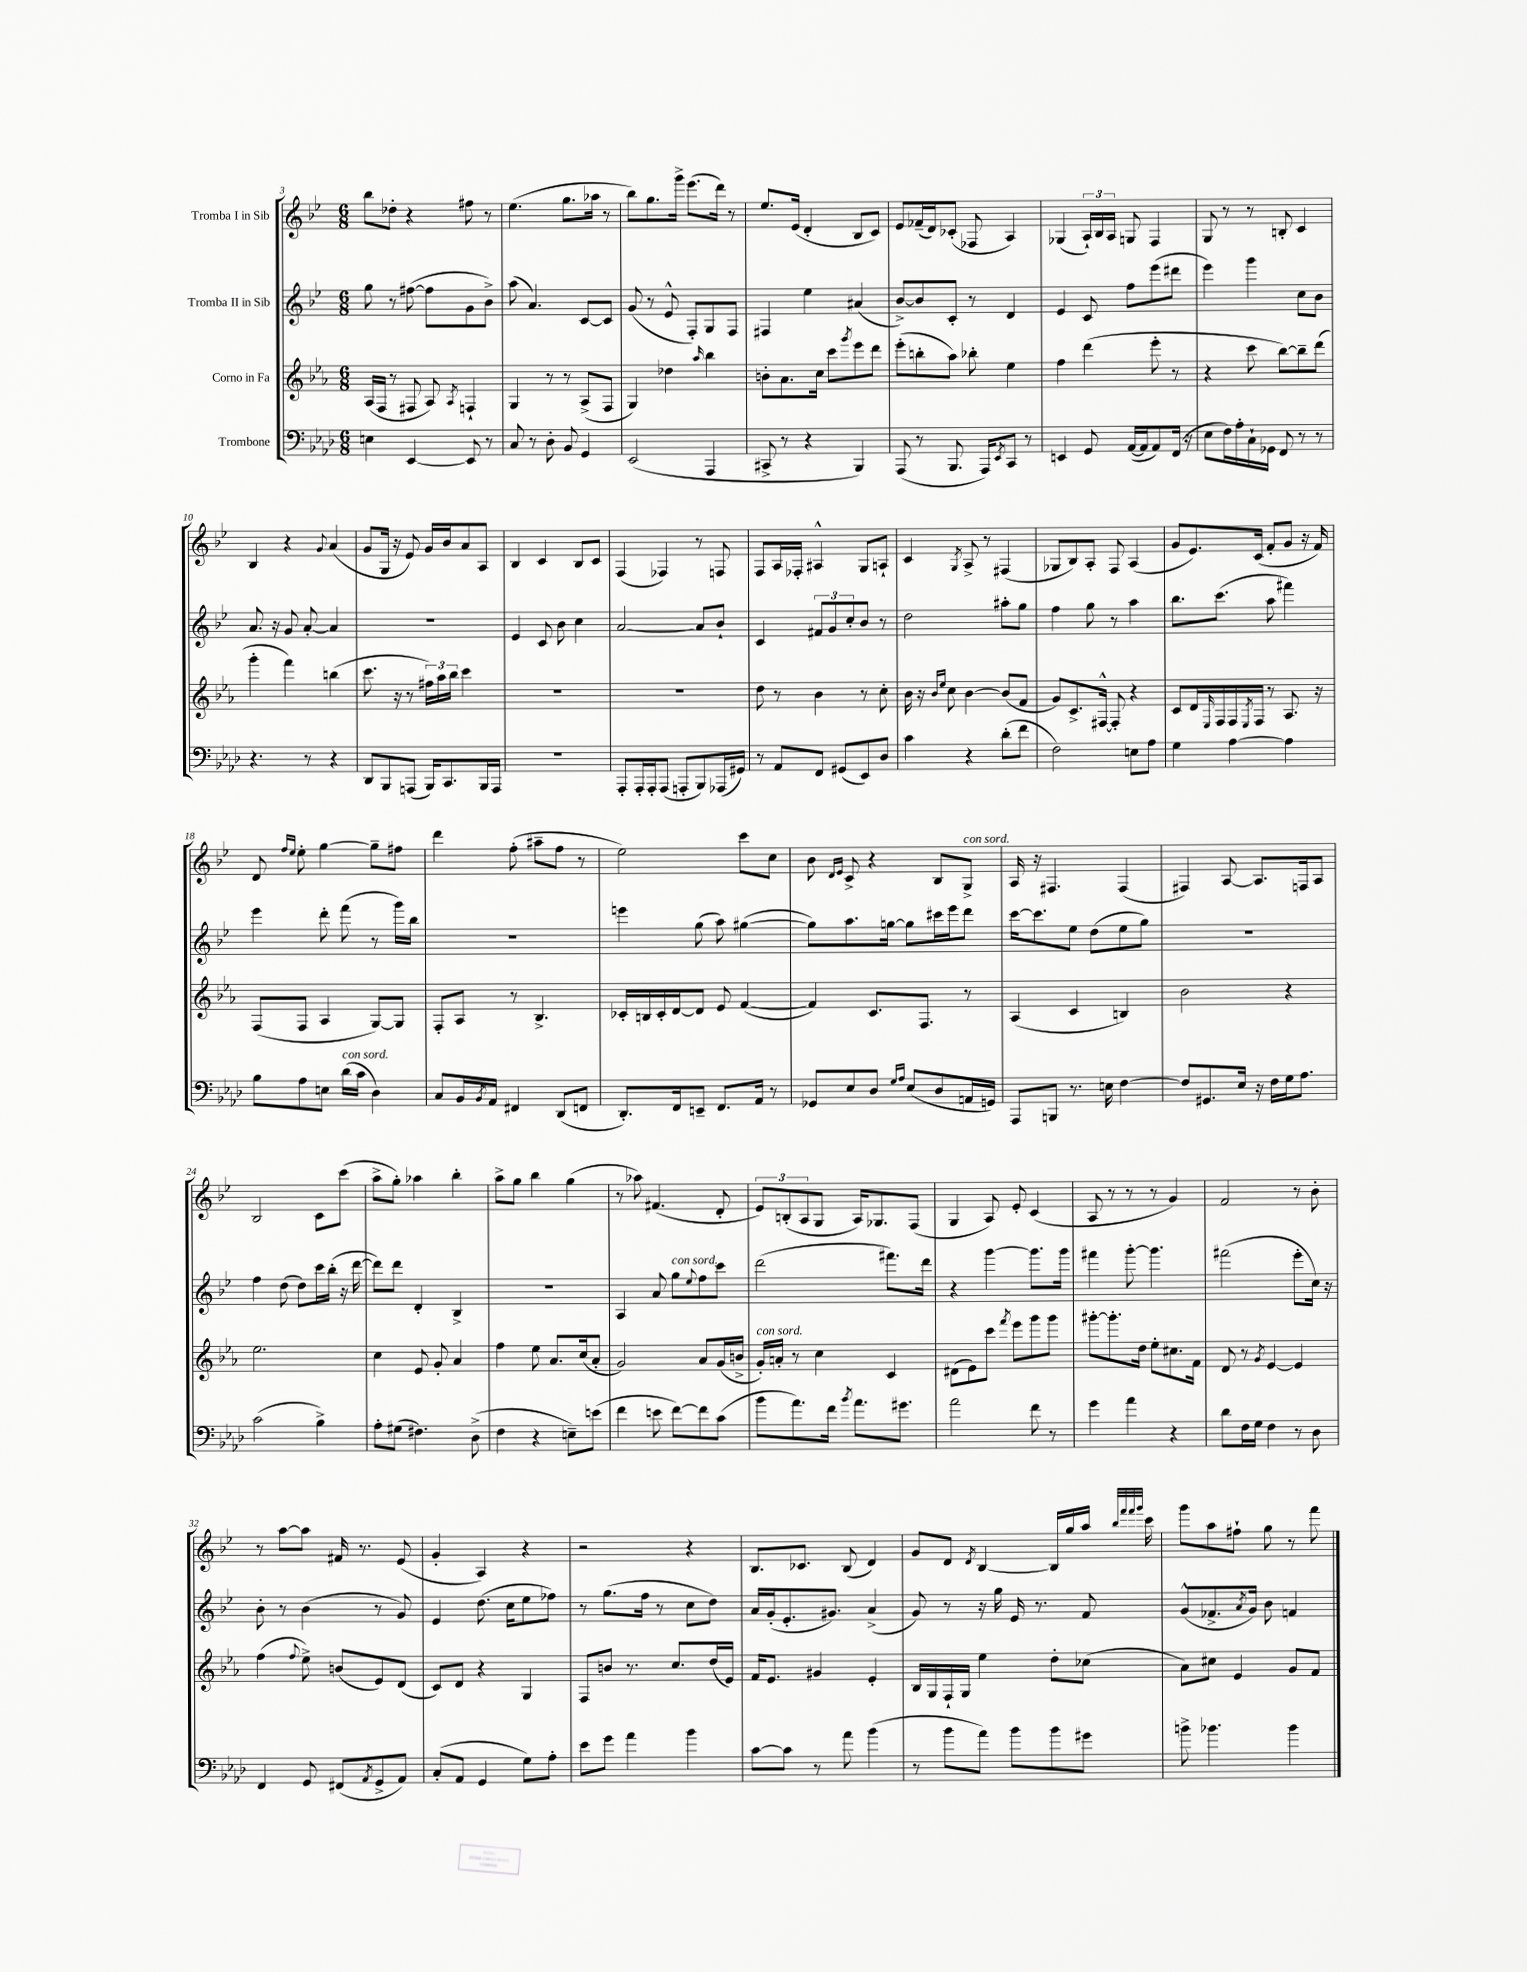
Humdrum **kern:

**kern	**kern	**kern	**kern
*part4	*part3	*part2	*part1
*staff4	*staff3	*staff2	*staff1
*I"Trombone	*I"Corno in Fa	*I"Tromba II in Sib	*I"Tromba I in Sib
*clefF4	*clefG2	*clefG2	*clefG2
*k[b-e-a-d-]	*k[b-e-a-]	*k[b-e-]	*k[b-e-]
*M6/8	*M6/8	*M6/8	*M6/8
=3	=3	=3	=3
4En\	(16A-/LL	8gg\	8bb-\L
.	16F/JJ	.	.
.	8r	8r	8dd-X'\J
[4EE-/	8F#X/	([8ff#X\	4r
.	8A-/)	8ff#\L]	.
.	8qA-/	.	.
8EE-/]	4Fn`/	8g\	8ff#X\
8r	.	8b-^\J)	8r
=4	=4	=4	=4
8C/	4G/	(8aa\	(4.ee-\
8r	.	4.a/)	.
8D-'\	8r	.	.
8BB-/	8r	.	8.gg\L
4GG/	(8A-^/L	[8c/L	.
.	.	.	16aa-X\Jk
.	8F/J	8c/J]	8r
=5	=5	=5	=5
(2EE-/	4G/)	(8g/	8bb-\L)
.	.	8r	8.gg\
.	4dd-X\	8e-^^/	.
.	.	.	16ggg^\Jk
.	.	8F'/L)	(8.eee-\L
.	16qqaa-/	.	.
4AAA-/	4bb-\	8G/	.
.	.	.	16ddd\Jk)
.	.	8F/J	8r
=6	=6	=6	=6
8CC#X^/	8bn'\L	4F#X/	8.ee-/L
8r	8.a-\	.	.
.	.	.	(16e-/Jk
4r	.	4ee-\	4d'/
.	16cc\Jk	.	.
.	8ccc\L	.	.
.	8qggg/	.	.
4BBB-/)	8eee-\	(4a#X/	8B-/L
.	8ddd\J	.	8c/J)
=7	=7	=7	=7
(8AAA-/	(8eee-'\L	[8b-^/L)	8e-/L
8r	8bbn'\	8b-/]	(16f-X~/L
.	.	.	16d/J)
8.BBB-/	8aa-\J)	8c'/J	(8c-X'/J
.	8bb-X'\	8r	8F-X/
16AAA-/KL)	.	.	.
8qEE-/	.	.	.
8CC/J	4ee-\	4d/	4A/)
8r	.	.	.
=8	=8	=8	=8
4EEn/	4ff\	4e-/	(4G-X/
8GG/	(4ddd\	8c/	24A`/LL)
.	.	.	24B-/
.	.	.	24A/JJ
([16AA-/LL	.	8ff\L	8Gn/
16AA-/J]	.	.	.
8AA-/)	8eee-'\	(8eee-\	4F/
(16FF/Jk	8r	8ddd#X\J	.
16r	.	.	.
=9	=9	=9	=9
8E-\L	4r	4eee-\)	8G/
16F\L)	.	.	8r
16A-'\	.	.	.
16C`\	8ccc\	4ggg\	8r
16GG-X\JJ	.	.	.
8FF/	[8bb-\L)	.	8Bn'/
8r	8bb-~\]	8cc\L	4c/
8r	(8ddd\J	8b-\J	.
!!LO:LB:g=z
=10	=10	=10	=10
4.r	4ggg'\	8.a/	4B-/
.	.	16r	.
.	4fff\)	8g/	4r
8r	.	[8a'/	.
.	.	.	8qqg/
4r	(4bbn\	4a/]	(4a/
=11	=11	=11	=11
8DD-/L	8.ccc\	2.r	8g/L
8BBB-/	.	.	16G/Jk
.	16r	.	16r
(8AAAn/J	8r	.	8e-/)
16BBB-/KL)	24ff#X\LL)	.	16g/LL
.	24aa-\	.	.
8.CC/	.	.	16b-/J
.	24bb-\JJ	.	.
.	4ccc\	.	8a/
16BBB-/L	.	.	8A/J
16AAA/JJ	.	.	.
=12	=12	=12	=12
2.r	2.r	4e-/	4B-/
.	.	8c/	4c/
.	.	8b-\	.
.	.	4cc\	8B-/L
.	.	.	8c/J
=13	=13	=13	=13
8AAA-'/L	2.r	[2a/	(4F/
16AAA-'/L	.	.	.
16AAA-'/J	.	.	.
(8AAA-/J	.	.	4F-X/)
8AAAn'/L	.	.	.
8BBB-/)	.	8a/L]	8r
(16AAA-X/L	.	8b-`/J	8Fn/
16GG#X/JJ)	.	.	.
=14	=14	=14	=14
8r	8dd\	4c/	8F/L
8AA-/L	8r	.	16A/L
.	.	.	16F-X'/JJ
8FF/J	4b-\	12f#X/L	4A#X^^/
.	.	12g/	.
(8GG#X/L	.	.	.
.	.	12cc'/	.
8EE-/)	8r	8b-/J	8G/L
8D-/J	8cc'\	8r	8An`/J
=15	=15	=15	=15
4c\	16b-\	2dd\	4c/
.	16r	.	.
.	16qqb-/LL	.	.
.	16qqee-/JJ	.	.
.	8cc\	.	.
.	.	.	8qG/
4r	[4b-\	.	8A^/
.	.	.	8r
(8d-'\L	(8b-/L]	8aa#X'\L	(4F#X/
8f\J	8f/J	8gg\J	.
=16	=16	=16	=16
2F\)	8g/L)	4ff\	8G-X/L
.	8.c^/	.	8B-/)
.	.	8gg\	8A'/J
.	[16F#X^^/Jk	.	.
.	8F#'/]	8r	8F/
8En\L	4r	4aa\	(4A/
8A-\J	.	.	.
=17	=17	=17	=17
4G\	8c/L	8.bb-\L	8g/L
.	16d/L	.	8.e-/)
.	16qqE-/	.	.
.	16F/	(8.ccc\J	.
[4A-\	16F/	.	.
.	8qE-/	.	.
.	16F/JJ	.	(16c/Jk
.	8r	8aa\	8f'/L
4A-\]	8.A-/	4fff#X\)	8g/J
.	.	.	16r
.	16r	.	16f/)
!!LO:LB:g=z
=18	=18	=18	=18
8B-\L	(8F/L	4eee-\	8d/
.	.	.	16qqff/LL
.	.	.	16qqee-/JJ
8A-\	8F/J	.	8ee-'\
8En\J	4A-/	8ddd'\	[4gg\
!LO:TX:a:i:t=con sord.	!	!	!
(16d-\LL	.	(8fff\	.
16c\JJ	.	.	.
4D-\)	[8G/L)	8r	8gg~\L]
.	8G/J]	16ggg\LL)	8ff#X\J
.	.	16bb-\JJ	.
=19	=19	=19	=19
8C/L	8F'/L	2.r	4ddd\
16BB-/L	8A-/J	.	.
8qBB-/	.	.	.
16AA-/JJ	.	.	.
4FF#X/	8r	.	(8ff'\
.	4.B-^/	.	8aa#X~\L
(8DD-/L	.	.	8ff\J
8FFn/J	.	.	8r
=20	=20	=20	=20
8.DD-'/L)	16c-X'/LL	4eeen\	2ee-\)
.	16Bn/	.	.
.	16c-'/	.	.
16FF/k	[16d/J	.	.
8EEn~/J	8d/J]	(8gg\	.
8.FF/L	8e-/	8aa\)	.
.	([4f/	([4gg#X\	8ccc\L
16AA-/Jk	.	.	.
8r	.	.	8cc\J
=21	=21	=21	=21
8GG-X/L	4f/])	8gg#\L])	8b-\
.	.	.	16qqd/LL
.	.	.	16qqe-/JJ
8E-/	.	8.aa\	8c^/
8D-/J	8.c/L	.	4r
.	.	[16ggn\Jk	.
16qqG/LL	.	.	.
16qqA-/JJ	.	.	.
(8E-/L	.	8gg\L]	.
.	8.F/J	.	.
8D-/	.	16ccc#X\L	8B-/L
.	.	16eee-\J	.
!	!	!	!LO:TX:a:i:t=con sord.
16AAn/L	8r	8ddd\J	8G^/J
16GGn/JJ)	.	.	.
=22	=22	=22	=22
8AAA-/L	(4A-/	[16ccc\KL	16A/
.	.	8.ccc\]	16r
8BBBn/J	.	.	4.F#X/
8.r	4c/	8ee-\J	.
.	.	(8dd\L	.
16En\	.	.	.
[4F\	4Bn/)	8ee-\	(4F#/
.	.	8gg\J)	.
=23	=23	=23	=23
8F/L]	2b-\	2.r	4F#X/)
8.GG#X/	.	.	.
.	.	.	[8A/
16E-/Jk	.	.	.
16r	.	.	8.A/L]
16F\LL	.	.	.
16G\J	4r	.	.
8.A-\J	.	.	16Fn/k
.	.	.	8A/J
!!LO:LB:g=z
=24	=24	=24	=24
(2c\	2.ee-\	4ff\	2B-/
.	.	(8dd\	.
.	.	8dd\L)	.
4B-^\)	.	16ccc\L	8c\L
.	.	(16bb-'\JJ	.
.	.	16r	(8ccc\J
.	.	[16ddd\	.
=25	=25	=25	=25
8A-'\L	4cc\	8ddd\L])	8aa^\L
(8G#X\J	.	8ddd\J	8gg'\J)
4.F#X\)	8e-/	4d'/	4aa-X\
.	8g'/	.	.
.	4a-/	4B-^/	4bb-'\
(8D-^\	.	.	.
=26	=26	=26	=26
4F\	4ff\	2.r	8aa^\L
.	.	.	8gg\J
4r	8ee-\	.	4bb-\
.	8.a-/L	.	.
8En~\L)	.	.	(4gg\
.	(16cc/k	.	.
(8en\J	8a-'/J	.	.
=27	=27	=27	=27
4f\	2g/)	4A/	8r
.	.	.	8aa-X\)
8en\	.	8a/	(4.f#X/
!	!	!LO:TX:a:i:t=con sord.	!
[8f\L)	.	8gg\L	.
.	.	8qqee-/	.
8f\]	8a-/L	8ff\	.
(8c\J	(16g/L	8ccc\J	8d'/
.	16bn^/JJ	.	.
=28	=28	=28	=28
!	!LO:TX:a:i:t=con sord.	!	!
8b-\L	16g'/LL)	(2ddd\	12e-/L)
.	16an'/JJ	.	.
.	.	.	(12Bn'/
8.a-\)	8r	.	.
.	.	.	12A/
.	4cc\	.	8G/J
16f\Jk	.	.	.
8qb-/	.	.	.
8.a-\L	.	.	16A/KL)
.	.	.	8.G-X/
.	4c/	8.fff#X\L)	.
8.g#X\J	.	.	.
.	.	.	(8F/J
.	.	16ddd\Jk	.
=29	=29	=29	=29
2a-\	(8d#X\L	4r	4G/
.	8e-\)	.	.
.	8ccc\J	[4ggg\	8A/)
.	8qfff/	.	.
.	8eee-\L	.	8e-'/
8f\	8ggg\	8.ggg\L]	(4c/
8r	8ggg\J	.	.
.	.	16ggg\Jk	.
=30	=30	=30	=30
4g\	[8ggg#X'\L	4fff#X\	8A/
.	8.ggg#'\]	.	8r
4a-\	.	[8ggg'\	8r
.	16dd\Jk	.	.
.	8ee-'\L	4.ggg\]	8r
4r	8.cc#X\	.	4g/)
.	16f\Jk	.	.
=31	=31	=31	=31
8d-\L	8d/	(2fff#X\	2f/
16F\L	8r	.	.
16G\JJ	.	.	.
.	8qg/	.	.
4F\	[4e-/	.	.
8r	4e-/]	8eee-'\L	8r
8D-\	.	16cc\Jk)	8b-'\
.	.	16r	.
!!LO:LB:g=z
=32	=32	=32	=32
4FF/	(4ff\	8b-'\	8r
.	.	8r	[8aa\L
.	8qqff/	.	.
8GG/	8ee-^\)	(4b-\	8aa\J]
(8FF#X/L	(8bn/L	.	16f#X/
.	.	.	8.r
8qAA-/	.	.	.
8GG^/	8e-/)	8r	.
8AA-/J)	(8d/J	8g/)	(8e-/
=33	=33	=33	=33
(8C'/L	8c/L)	4e-/	4g'/
8AA-/J	8d/J	.	.
4GG/	4r	(8.dd\	4A/)
.	.	16cc\KL	.
8G\L)	4G/	8ee-\	4r
8A-'\J	.	8ff-X\J)	.
=34	=34	=34	=34
8e-\L	8F/L	8r	2r
8g\J	8bn/J	(8.gg\L	.
4a-\	8.r	.	.
.	.	16ff\Jk	.
.	.	8r	.
.	8.cc/L	.	.
4b-\	.	8cc\L	4r
.	(16dd/L	8dd\J)	.
.	16e-/JJ)	.	.
=35	=35	=35	=35
[8c\L	16f/KL	16a/LL	8.B-/L
.	8.e-/J	(16g'/J	.
8c\J]	.	8.e-'/	.
.	.	.	8.c-X/J
8r	4g#X/	.	.
.	.	8.g#X/J)	.
8a-\	.	.	(8B-/
(4b-\	4e-'/	(4a^/	4d/)
=36	=36	=36	=36
8r	16B-/LL	8g/)	8g/L
.	16G/	.	.
8b-\L	16F`/	8r	8d/J
.	16G/JJ	.	.
.	.	.	8qd/
8a-\J)	4ee-\	16r	[4B-/
.	.	16gg\	.
8b-\L	.	16e-/	.
.	.	8.r	.
8b-\	8dd'\L	.	16B-/LL]
.	.	.	16gg/
8g#X\J	(8cc-X\J	8f/	16aa/JJ
.	.	.	32qqbb-/LLL
.	.	.	32qqfff/
.	.	.	32qqfff/
.	.	.	32qqggg/JJJ
.	.	.	16ccc\
=37	=37	=37	=37
8bn^\	8a-\L)	(8g^^/L	8ggg\L
4.b-X\	8cc#X\J	8.f-X^/	8aa\
.	4e-/	.	8ff#X`\J
.	.	8qa/	.
.	.	16g/Jk)	.
.	.	8b-\	8gg\
4b-\	8g/L	4fn/	8r
.	8f/J	.	8fff\
==	==	==	==
*-	*-	*-	*-
